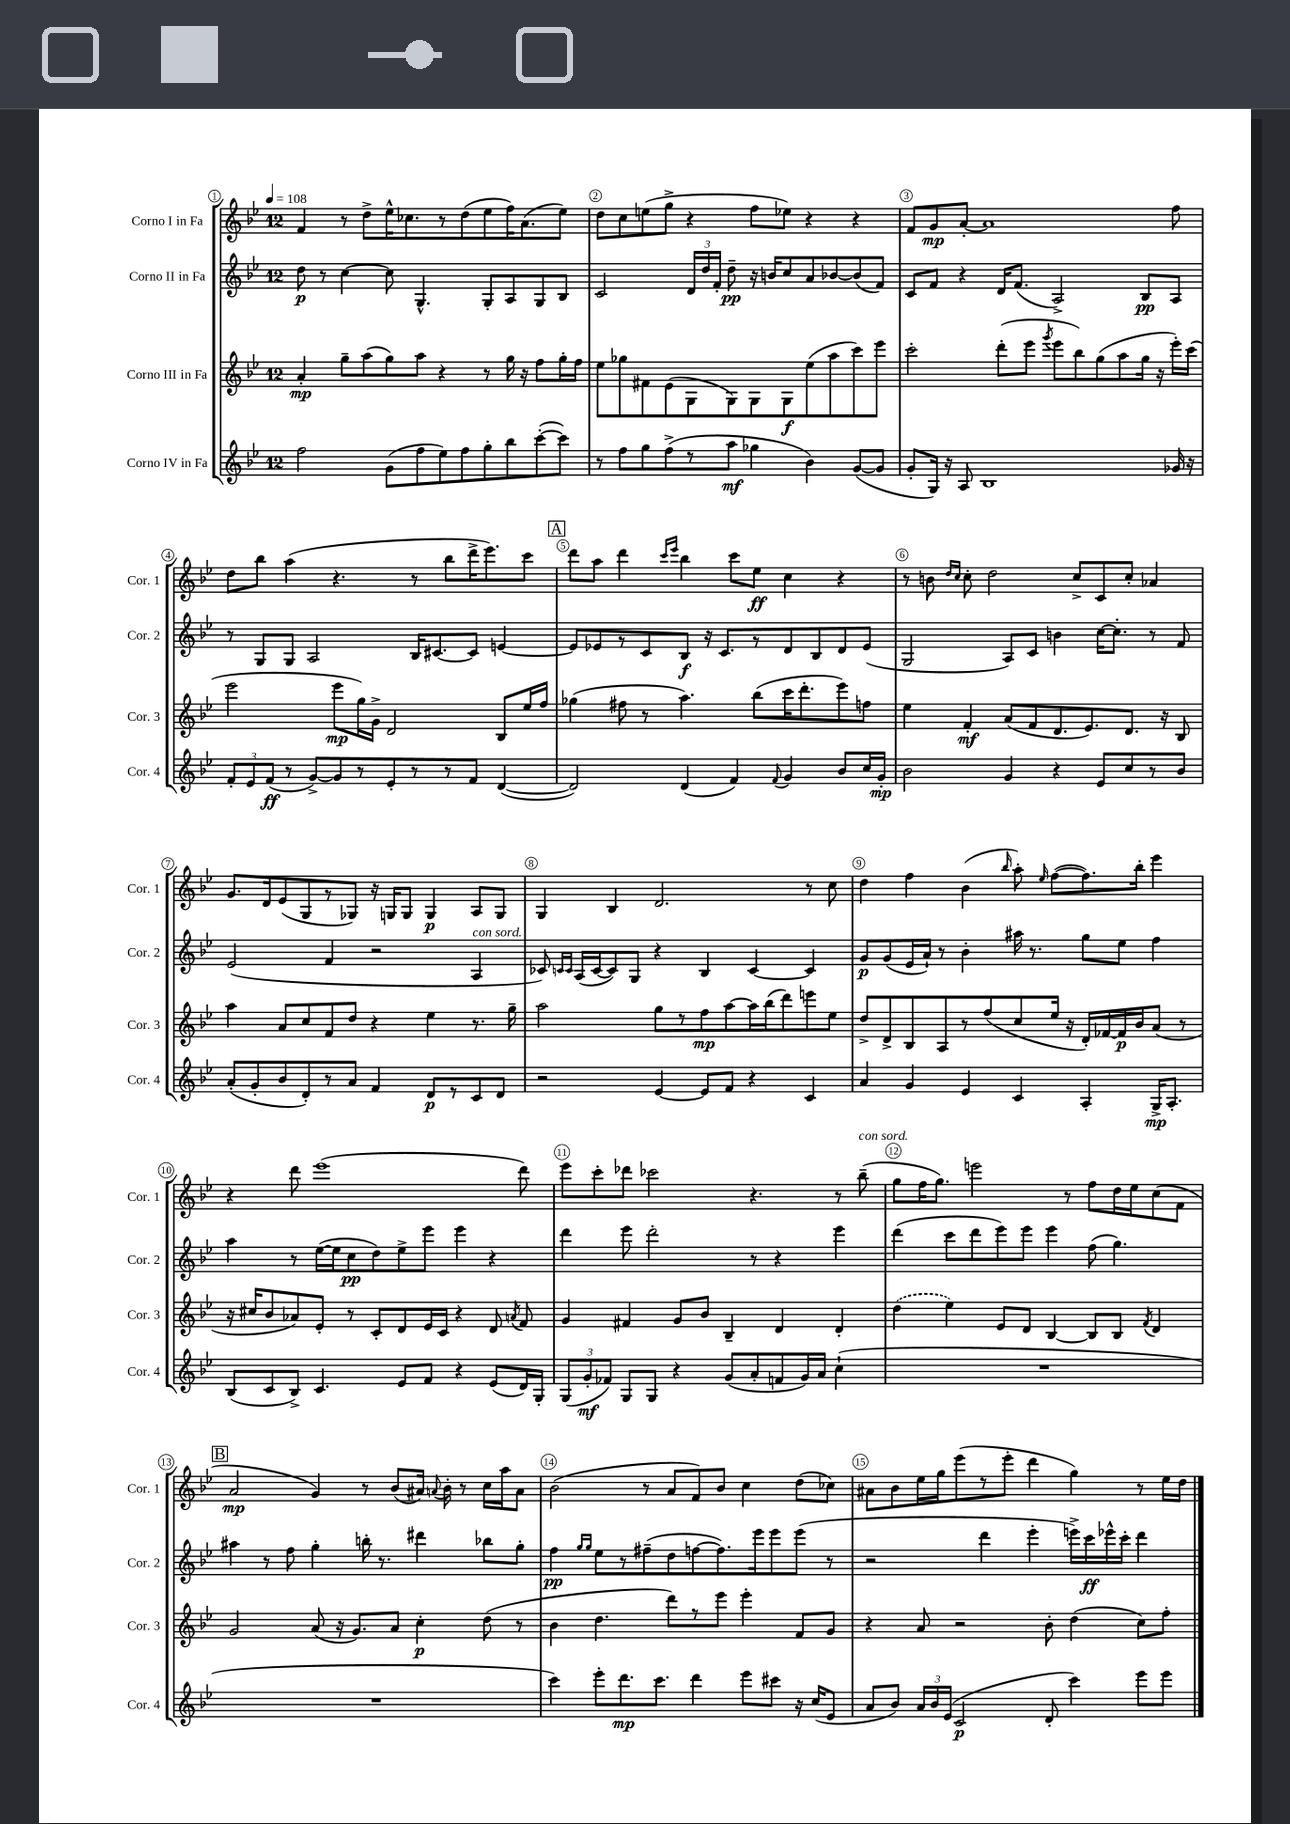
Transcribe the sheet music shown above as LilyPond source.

<<
\new StaffGroup <<
\new Staff = "s0" \with { instrumentName = "Corno I in Fa" shortInstrumentName = "Cor. 1" } {
    \clef treble \key bes \major \once \override Staff.TimeSignature.style = #'single-digit \time 12/8 \tempo 4 = 108
    \autoBeamOff f'4 r8 d''8[-> ees''16-^ ces''8. r8 d''8( ees''8 f''16) a'8.( ees''8]) |
    d''8[ c''8 e''8( g''8]-> r4 f''8[ ees''8]) r4 r4 |
    f'8[ g'8\mp a'8]~-. a'1 f''8 |
    d''8[ bes''8] a''4( r4. r8 bes''8[ d'''16-> ees'''8.) c'''8] |
    \mark \markup { \box "A" } d'''8[ a''8] d'''4 \grace { c'''16[ ees'''16] } bes''4 c'''8[ ees''8]\ff c''4 r4 |
    r8 b'8 \grace { d''16[ c''16] } c''8-. d''2 c''8[-> c'8 c''8]-. aes'4 |
    g'8.[ d'16 ees'8( g8 r8 ges8]) r16 g16[ g8] g4\p a8[ g8] |
    g4 bes4 d'2. r8 c''8 |
    d''4 f''4 bes'4( \grace { bes''16 } a''8-.) \grace { ees''16 } f''8[~( f''8.) bes''16]-. ees'''4 |
    r4 d'''8 ees'''1( d'''8) |
    ees'''8[ c'''8-. des'''8] ces'''2 r4. r8 bes''8--^\markup { \italic "con sord." }( |
    g''8[ f''16 g''8.]) e'''2 r8 f''8[ d''16 ees''16 c''8( f'8] |
    \mark \markup { \box "B" } a'2\mp g'4) r8 bes'8[( ais'16]) \appoggiatura { a'8 } bes'16-. r8 c''16[ a''16 a'8] |
    bes'2( r8 a'8[ f'8) bes'8] c''4 d''8[( ces''8]) |
    ais'8[ bes'8 ees''16 g''16 ees'''8( r8 ees'''8]-. d'''4 g''4) r8 ees''16[ d''16] \bar "|." |
}
\new Staff = "s1" \with { instrumentName = "Corno II in Fa" shortInstrumentName = "Cor. 2" } {
    \clef treble \key bes \major \once \override Staff.TimeSignature.style = #'single-digit \time 12/8
    \autoBeamOff d''8\p r8 c''4~ c''8 g4.-^ g8[-. a8 g8 bes8] |
    c'2 \tuplet 3/2 { d'16[ d''16 f'16]-. } d''8--\pp r16 b'16[ c''8 a'8 bes'8~ bes'8( f'8]) |
    c'8[ f'8] r4 d'16[ f'8.]( a2->) bes8[\pp a8] |
    r8 g8[ g8] a2 bes16[ cis'8.~ cis'8] e'4~ |
    \mark \markup { \box "A" } e'8[ ees'8 r8 c'8 bes8]\f r16 c'8.[ r8 d'8 bes8 d'8 ees'8]( |
    g2 a8[) c'8] b'4 c''16[~ c''8.]-. r8 f'8 |
    ees'2( f'4 r2 a4^\markup { \italic "con sord." } |
    ces'8) \grace { c'16[ c'16] } a16[( c'16~ c'8) g8] r4 bes4 c'4~ c'4 |
    g'8[\p g'8( ees'16 a'16]-!) r8 bes'4-. ais''16 r8. g''8[ ees''8] f''4 |
    a''4 r8 ees''16[~( ees''16 c''8\pp d''8) ees''8-> ees'''8] ees'''4 r4 |
    d'''4 ees'''8 d'''2-. r8 r4 ees'''4 |
    d'''4( c'''8[ d'''8 ees'''8) ees'''8] ees'''4 f''8( g''4.) |
    \mark \markup { \box "B" } ais''4 r8 f''8 g''4-. b''16-. r8. dis'''4 bes''8[ g''8]-. |
    f''4\pp \grace { g''16[ g''16] } ees''8[ r8 fis''8--( d''8 f''8~ f''8.) ees'''16 ees'''8 ees'''8]( r8 |
    r2 d'''4 ees'''4-. e'''16[->) c'''16\ff ees'''16-^ c'''16]-. d'''4 \bar "|." |
}
\new Staff = "s2" \with { instrumentName = "Corno III in Fa" shortInstrumentName = "Cor. 3" } {
    \clef treble \key bes \major \once \override Staff.TimeSignature.style = #'single-digit \time 12/8
    \autoBeamOff a'4-.\mp g''8[-- a''8( g''8) a''8] r4 r8 g''16 r16 f''8[ g''16-. f''16] |
    ees''8[ ges''8 fis'8 ees'8( g8 g8) g8 g8\f ees''8( a''8 c'''8) ees'''8] |
    c'''2-. d'''8[-.( ees'''8] \acciaccatura { g'''8 } ees'''8[ bes''8) g''8( a''8 g''16] r16 ees'''16[-.) c'''16]( |
    ees'''2 ees'''8[\mp g''16) g'16]-> d'2 bes8[ ees''16 f''16] |
    \mark \markup { \box "A" } ges''4( fis''8 r8 a''4.) bes''8[( c'''16 d'''8.-. ees'''8) f''8] |
    ees''4 f'4-.\mf a'8[( f'8 d'8. ees'8.) d'8.] r16 bes8 |
    a''4 a'8[ c''8 f'8 d''8] r4 ees''4 r8. g''16-- |
    a''2 g''8[ r8 f''8\mp a''8~ a''16 bes''16( d'''8) e'''8 ees''8] |
    d''8[-> d'8-> bes8 a8 r8 f''8( c''8 ees''16] r16 d'16[-.) fes'16~ fes'16\p bes'16 a'8]( r8 |
    r16 cis''16[ bes'8 aes'8) ees'8]-. r8 c'8[-. d'8 ees'16 c'16] r4 d'8 \acciaccatura { a'8 } f'8 |
    g'4 fis'4 g'8[ bes'8] bes4-- d'4 d'4-. |
    \once \slurDashed d''4( ees''4) ees'8[ d'8] bes4~ bes8[ bes8] \acciaccatura { f'8 } d'4 |
    \mark \markup { \box "B" } g'2 a'8( r16 g'8.[) a'8] c''4-.\p d''8( r8 |
    bes'4 d''4. d'''8[) r8 ees'''8] ees'''4-. f'8[ g'8] |
    r4 a'8 r2 bes'8-. d''4( c''8[) f''8]-. \bar "|." |
}
\new Staff = "s3" \with { instrumentName = "Corno IV in Fa" shortInstrumentName = "Cor. 4" } {
    \clef treble \key bes \major \once \override Staff.TimeSignature.style = #'single-digit \time 12/8
    \autoBeamOff f''2 g'8[( f''8 ees''8) f''8 g''8-. bes''8 c'''8~-.( c'''8]) |
    r8 f''8[ g''8 f''8->( r8 a''8]\mf ges''4 bes'4) g'8[~( g'8] |
    g'8[-. g16]) r16 a8 bes1 ges'16 r16 |
    \tuplet 3/2 { f'8[-. ees'8 f'8]\ff( } r8 g'8[~->) g'8 r8 ees'8-. r8 r8 f'8] d'4~( |
    \mark \markup { \box "A" } d'2) d'4( f'4) \appoggiatura { f'8 } g'4 bes'8[ c''16 g'16]-.\mp |
    bes'2 g'4 r4 ees'8[ c''8 r8 bes'8] |
    a'8[-.( g'8-. bes'8 d'8-.) r8 a'8] f'4 d'8[\p r8 c'8 d'8] |
    r2 ees'4~ ees'8[ f'8] r4 c'4 |
    a'4 g'4 ees'4 c'4 a4-. g16[->\mp a8.]-. |
    bes8[( c'8 bes8]->) c'4. ees'8[ f'8] r4 ees'8[( d'16) g16]-. |
    \tuplet 3/2 { g8[( g'8-.\mf fes'8]) } g8[ g8] r4 g'8[( a'8-. f'8 g'16) a'16] c''4-!( |
    R1. |
    \mark \markup { \box "B" } R1. |
    c'''4) ees'''8[-. d'''8.\mp c'''8.] d'''4 ees'''8[ cis'''8] r16 c''16[( ees'8] |
    a'8[ bes'8]) \tuplet 3/2 { a'16[ bes'16 ees'16]( } c'2\p d'8-. c'''4) ees'''8[ ees'''8] \bar "|." |
}
>>
>>
\layout { \context { \Score \override BarNumber.break-visibility = ##(#f #t #t) barNumberVisibility = #all-bar-numbers-visible \override BarNumber.stencil = #(make-stencil-circler 0.1 0.3 ly:text-interface::print) } }
